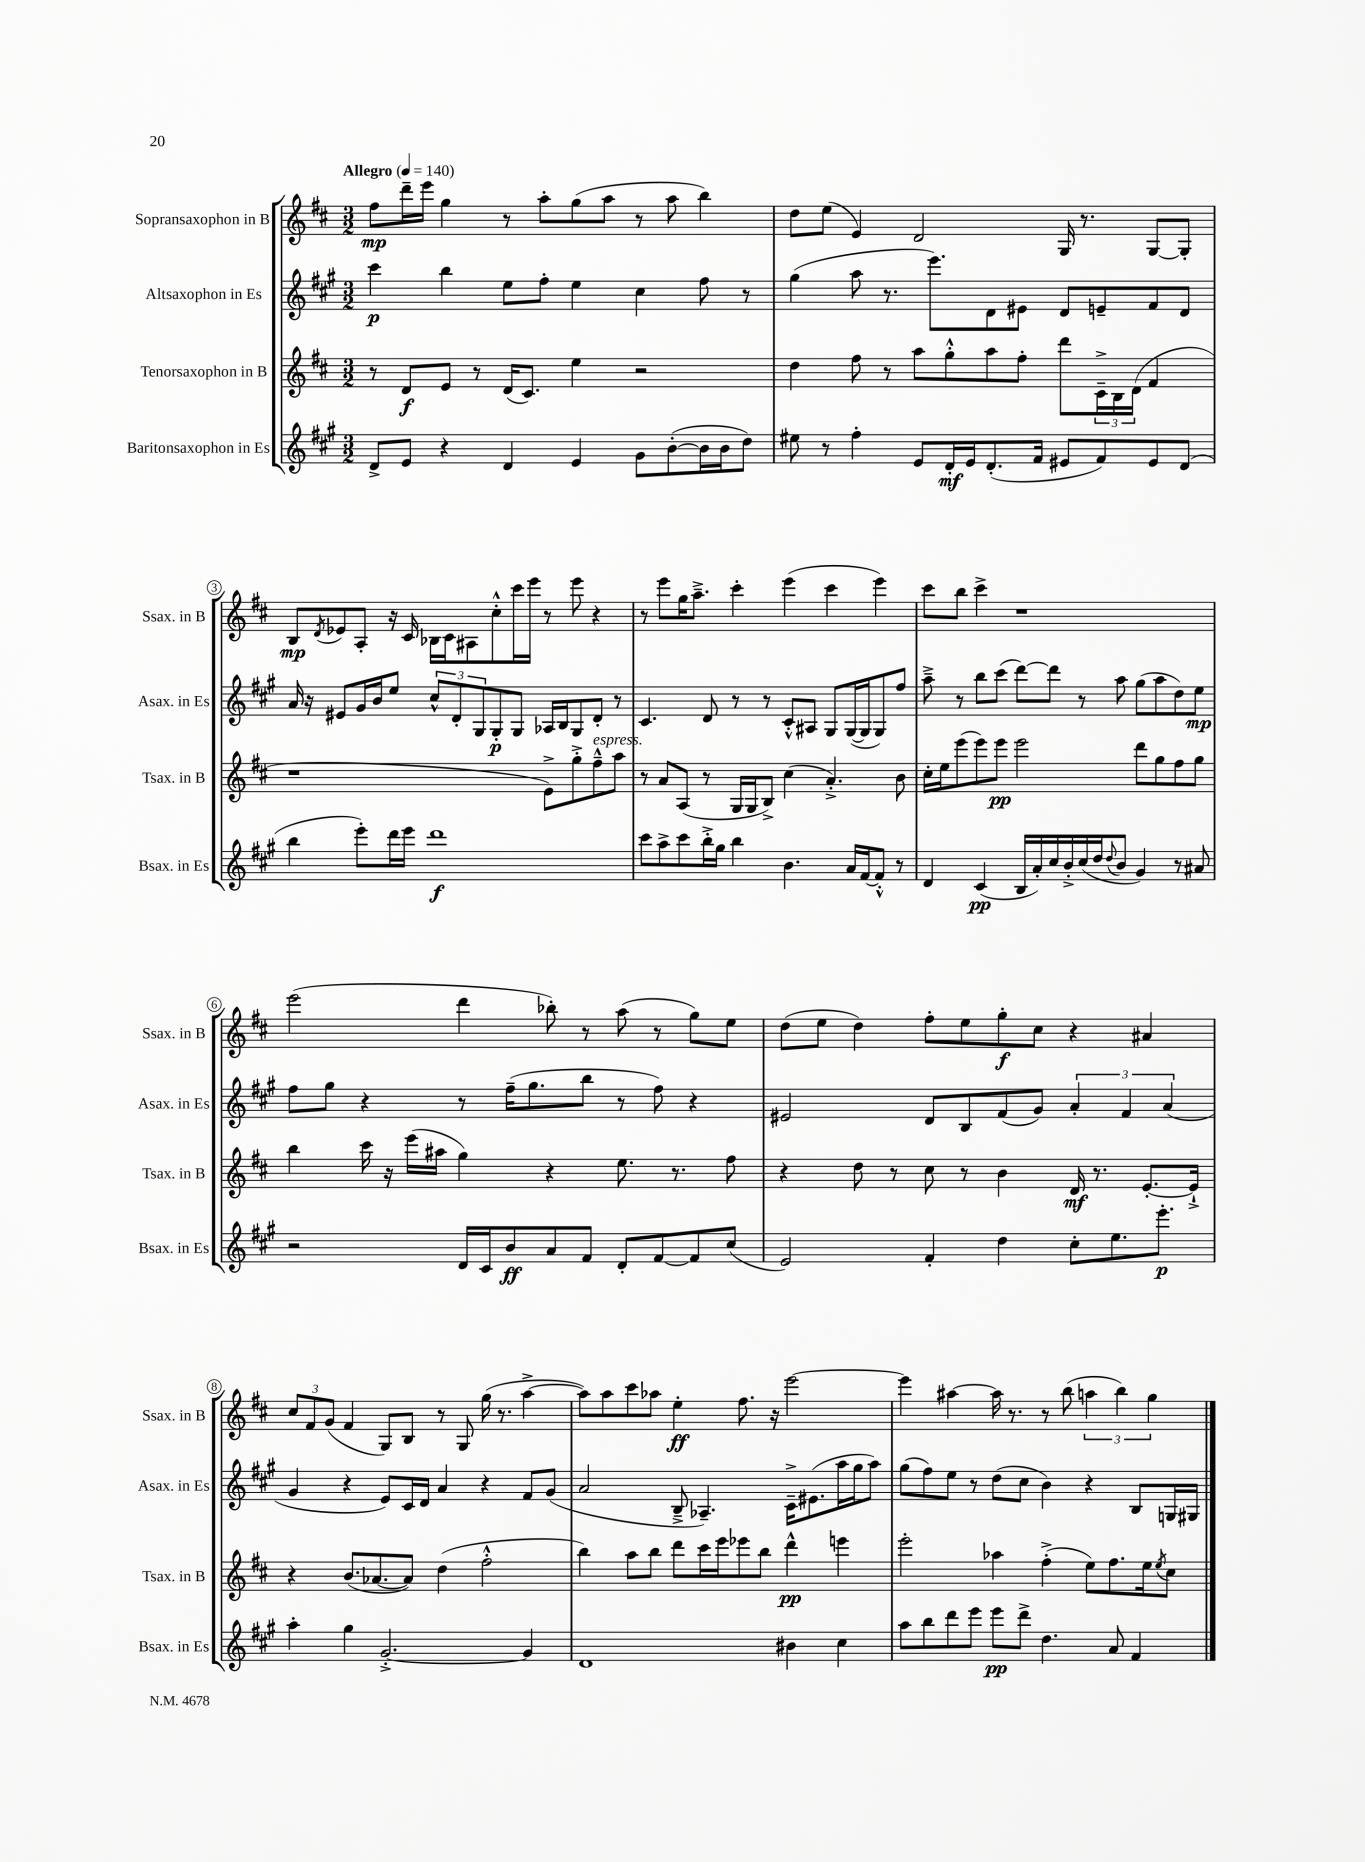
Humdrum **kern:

**kern	**dynam	**kern	**dynam	**kern	**dynam	**kern	**dynam
*part4	*part4	*part3	*part3	*part2	*part2	*part1	*part1
*staff4	*staff4	*staff3	*staff3	*staff2	*staff2	*staff1	*staff1
*I"Baritonsaxophon in Es	*	*I"Tenorsaxophon in B	*	*I"Altsaxophon in Es	*	*I"Sopransaxophon in B	*
*I'Bsax. in Es	*	*I'Tsax. in B	*	*I'Asax. in Es	*	*I'Ssax. in B	*
*clefG2	*	*clefG2	*	*clefG2	*	*clefG2	*
*k[f#c#g#]	*	*k[f#c#]	*	*k[f#c#g#]	*	*k[f#c#]	*
*M3/2	*	*M3/2	*	*M3/2	*	*M3/2	*
*MM140	*	*MM140	*	*MM140	*	*MM140	*
=1	=1	=1	=1	=1	=1	=1	=1
!	!	!	!	!	!	!LO:TX:a:B:t=Allegro	!
8d^/L	.	8r	.	4ccc#\	p	8ff#\L	mp
8e/J	.	8d/L	f	.	.	16ddd~\L	.
.	.	.	.	.	.	16eee\JJ	.
4r	.	8e/J	.	4bb\	.	4gg\	.
.	.	8r	.	.	.	.	.
4d/	.	(16d/KL	.	8ee\L	.	8r	.
.	.	8.c#/J)	.	.	.	.	.
.	.	.	.	8ff#'\J	.	8aa'\L	.
4e/	.	4ee\	.	4ee\	.	(8gg\	.
.	.	.	.	.	.	8aa\J	.
8g#\L	.	2r	.	4cc#\	.	8r	.
([8b'\	.	.	.	.	.	8aa\	.
16b\L]	.	.	.	8ff#\	.	4bb\)	.
16b\J	.	.	.	.	.	.	.
8dd\J)	.	.	.	8r	.	.	.
=2	=2	=2	=2	=2	=2	=2	=2
8ee#X\	.	4dd\	.	(4gg#\	.	8dd\L	.
8r	.	.	.	.	.	(8ee\J	.
4ff#'\	.	8ff#\	.	8aa\	.	4e/)	.
.	.	8r	.	8.r	.	.	.
8e/L	.	8aa\L	.	.	.	2d/	.
.	.	.	.	8.eee\L)	.	.	.
16d'/L	mf	8gg'^^\	.	.	.	.	.
16e/J	.	.	.	.	.	.	.
(8.d'/	.	8aa\	.	8d\	.	.	.
.	.	8ff#'\J	.	8e#X\J	.	.	.
16f#/Jk	.	.	.	.	.	.	.
8e#X/L	.	8ddd\L	.	8d/L	.	16G/	.
.	.	.	.	.	.	8.r	.
8f#/)	.	24c#~^\L	.	8en~/	.	.	.
.	.	24B\	.	.	.	.	.
.	.	(24d\JJ	.	.	.	.	.
8e#/	.	4f#/	.	8f#/	.	[8G/L	.
(8d/J	.	.	.	8d/J	.	8G'/J]	.
!!LO:LB:g=z
=3	=3	=3	=3	=3	=3	=3	=3
4bb\	.	1r	.	16a/	.	8B/L	mp
.	.	.	.	16r	.	.	.
.	.	.	.	.	.	8qd/	.
.	.	.	.	8e#X/L	.	8e-X/	.
8eee'\L)	.	.	.	16g#/L	.	8A'/J	.
.	.	.	.	16b/J	.	.	.
16ddd\L	.	.	.	8ee/J	.	16r	.
16eee\JJ	.	.	.	.	.	16c#/	.
1ddd	f	.	.	12cc#^^/L	.	16B-X\LL	.
.	.	.	.	.	.	16c#\J	.
.	.	.	.	12d'/	.	.	.
.	.	.	.	.	.	8A#X\	.
.	.	.	.	12G#/	.	.	.
.	.	.	.	8G#'/	p	8cc#'^^\	.
.	.	.	.	8G#/J	.	16ccc#\L	.
.	.	.	.	.	.	16eee\JJ	.
.	.	8e^\L)	.	16A-X/LL	.	8r	.
.	.	.	.	16B/J	.	.	.
.	.	8gg'^\	.	8G#/	.	8eee\	.
!	!	!LO:TX:a:i:t=espress.	!	!	!	!	!
.	.	8ff#~^^\	.	8d'/J	.	4r	.
.	.	8aa\J	.	8r	.	.	.
=4	=4	=4	=4	=4	=4	=4	=4
8ccc#\L	.	8r	.	4.c#/	.	8r	.
8aa^\	.	8a/L	.	.	.	8eee\L	.
8ccc#\	.	(8A/J	.	.	.	16gg\K	.
.	.	.	.	.	.	8.aa~^\J	.
16bb'^\L	.	8r	.	8d/	.	.	.
16gg#\JJ	.	.	.	.	.	.	.
4bb\	.	16G/LL	.	8r	.	4ccc#'\	.
.	.	16G/J	.	.	.	.	.
.	.	8B^/J)	.	8r	.	.	.
4.b\	.	(4cc#\	.	8c#'^^/L	.	(4eee\	.
.	.	.	.	8A#X/J	.	.	.
.	.	4.a'^/)	.	8G#/L	.	4ccc#\	.
16a/LL	.	.	.	([16G#/L	.	.	.
[16f#/J	.	.	.	16G#/J]	.	.	.
8f#'^^/J]	.	.	.	8G#/)	.	4eee\)	.
8r	.	8b\	.	8ff#/J	.	.	.
=5	=5	=5	=5	=5	=5	=5	=5
4d/	.	16cc#'\LL	.	8aa~^\	.	8ccc#\L	.
.	.	16ee\J	.	.	.	.	.
.	.	(8eee\	.	8r	.	8bb\J	.
(4c#/	pp	8eee\)	.	8bb\L	.	4ccc#^\	.
.	.	8eee\J	pp	(8ccc#\J	.	.	.
16B/LL	.	2eee\	.	[8ddd\L)	.	1r	.
16a'/)	.	.	.	.	.	.	.
16cc#/	.	.	.	8ddd\J]	.	.	.
16b'^/	.	.	.	.	.	.	.
(16cc#/	.	.	.	8r	.	.	.
16dd/J	.	.	.	.	.	.	.
8qqdd/	.	.	.	.	.	.	.
8b/J	.	.	.	8aa\	.	.	.
4g#/)	.	8ddd\L	.	(8gg#\L	.	.	.
.	.	8gg\	.	8aa\	.	.	.
8r	.	8ff#\	.	8dd\)	.	.	.
8a#X/	.	8gg\J	.	8ee\J	mp	.	.
!!LO:LB:g=z
=6	=6	=6	=6	=6	=6	=6	=6
2r	.	4bb\	.	8ff#\L	.	(2eee\	.
.	.	.	.	8gg#\J	.	.	.
.	.	16ccc#\	.	4r	.	.	.
.	.	16r	.	.	.	.	.
.	.	(16eee\LL	.	.	.	.	.
.	.	16aa#X\JJ	.	.	.	.	.
16d/LL	.	4gg\)	.	8r	.	4ddd\	.
16c#/J	.	.	.	.	.	.	.
8b/	ff	.	.	(16ff#~\KL	.	.	.
.	.	.	.	8.gg#\	.	.	.
8a/	.	4r	.	.	.	8bb-X'\)	.
8f#/J	.	.	.	8bb\J	.	8r	.
8d'/L	.	8.ee\	.	8r	.	(8aa\	.
[8f#/	.	.	.	8ff#\)	.	8r	.
.	.	8.r	.	.	.	.	.
8f#/]	.	.	.	4r	.	8gg\L)	.
(8cc#/J	.	8ff#\	.	.	.	8ee\J	.
=7	=7	=7	=7	=7	=7	=7	=7
2e/)	.	4r	.	2e#X/	.	(8dd\L	.
.	.	.	.	.	.	8ee\J	.
.	.	8dd\	.	.	.	4dd\)	.
.	.	8r	.	.	.	.	.
4f#'/	.	8cc#\	.	8d/L	.	8ff#'\L	.
.	.	8r	.	8B/	.	8ee\	.
4dd\	.	4b\	.	(8f#/	.	8gg'\	f
.	.	.	.	8g#/J)	.	8cc#\J	.
8cc#'\L	.	16d/	mf	6a'/	.	4r	.
.	.	8.r	.	.	.	.	.
8.ee\	.	.	.	.	.	.	.
.	.	.	.	6f#/	.	.	.
.	.	[8.e'/L	.	.	.	4a#X/	.
8.eee'\J	p	.	.	.	.	.	.
.	.	.	.	(6a/	.	.	.
.	.	16e`^/Jk]	.	.	.	.	.
!!LO:LB:g=z
=8	=8	=8	=8	=8	=8	=8	=8
4aa'\	.	4r	.	4g#/	.	12cc#/L	.
.	.	.	.	.	.	12f#/	.
.	.	.	.	.	.	(12g/J	.
4gg#\	.	(8.b/L	.	4r	.	4f#/	.
.	.	[8.a-X/	.	.	.	.	.
[2.g#'^/	.	.	.	8e/L)	.	8G/L)	.
.	.	8a-/J])	.	16c#/L	.	8B/J	.
.	.	.	.	16d/JJ	.	.	.
.	.	(4dd\	.	4a/	.	8r	.
.	.	.	.	.	.	8G/	.
.	.	2ff#'^^\	.	4r	.	(16gg\	.
.	.	.	.	.	.	8.r	.
4g#/]	.	.	.	8f#/L	.	[4aa^\	.
.	.	.	.	(8g#/J	.	.	.
=9	=9	=9	=9	=9	=9	=9	=9
1d	.	4bb\)	.	2a/	.	8aa\L])	.
.	.	.	.	.	.	8aa\	.
.	.	8aa\L	.	.	.	8ccc#\	.
.	.	8bb\J	.	.	.	8aa-X\J	.
.	.	8ddd\L	.	8B~^/	.	4ee'\	ff
.	.	16ccc#\L	.	4.A-X~/)	.	.	.
.	.	16eee\J	.	.	.	.	.
.	.	8eee-X\	.	.	.	8.ff#\	.
.	.	8bb\J	.	.	.	.	.
.	.	.	.	.	.	16r	.
4b#X\	.	4ddd^^\	pp	16c#~^\KL	.	[2eee\	.
.	.	.	.	(8.e#X\	.	.	.
4cc#\	.	4eeen\	.	16aa\L	.	.	.
.	.	.	.	16gg#\J	.	.	.
.	.	.	.	8aa\J)	.	.	.
=10	=10	=10	=10	=10	=10	=10	=10
8aa\L	.	2eee'\	.	(8gg#\L	.	4eee\]	.
8bb\	.	.	.	8ff#\)	.	.	.
8ddd\	.	.	.	8ee\J	.	[4aa#X\	.
8eee\J	.	.	.	8r	.	.	.
8eee\L	pp	4aa-X\	.	(8dd\L	.	16aa#\]	.
.	.	.	.	.	.	8.r	.
8ddd^\J	.	.	.	8cc#\J	.	.	.
4.dd\	.	(4ff#'^\	.	4b\)	.	8r	.
.	.	.	.	.	.	(8bb\	.
.	.	8ee\L)	.	4r	.	6aan\	.
8a/	.	8.ff#\	.	.	.	.	.
.	.	.	.	.	.	6bb\)	.
4f#/	.	.	.	8B/L	.	.	.
.	.	16ee\k	.	.	.	.	.
.	.	.	.	.	.	6gg\	.
.	.	8qee/	.	.	.	.	.
.	.	8cc#\J	.	16Gn/L	.	.	.
.	.	.	.	16G#X/JJ	.	.	.
==	==	==	==	==	==	==	==
*-	*-	*-	*-	*-	*-	*-	*-
